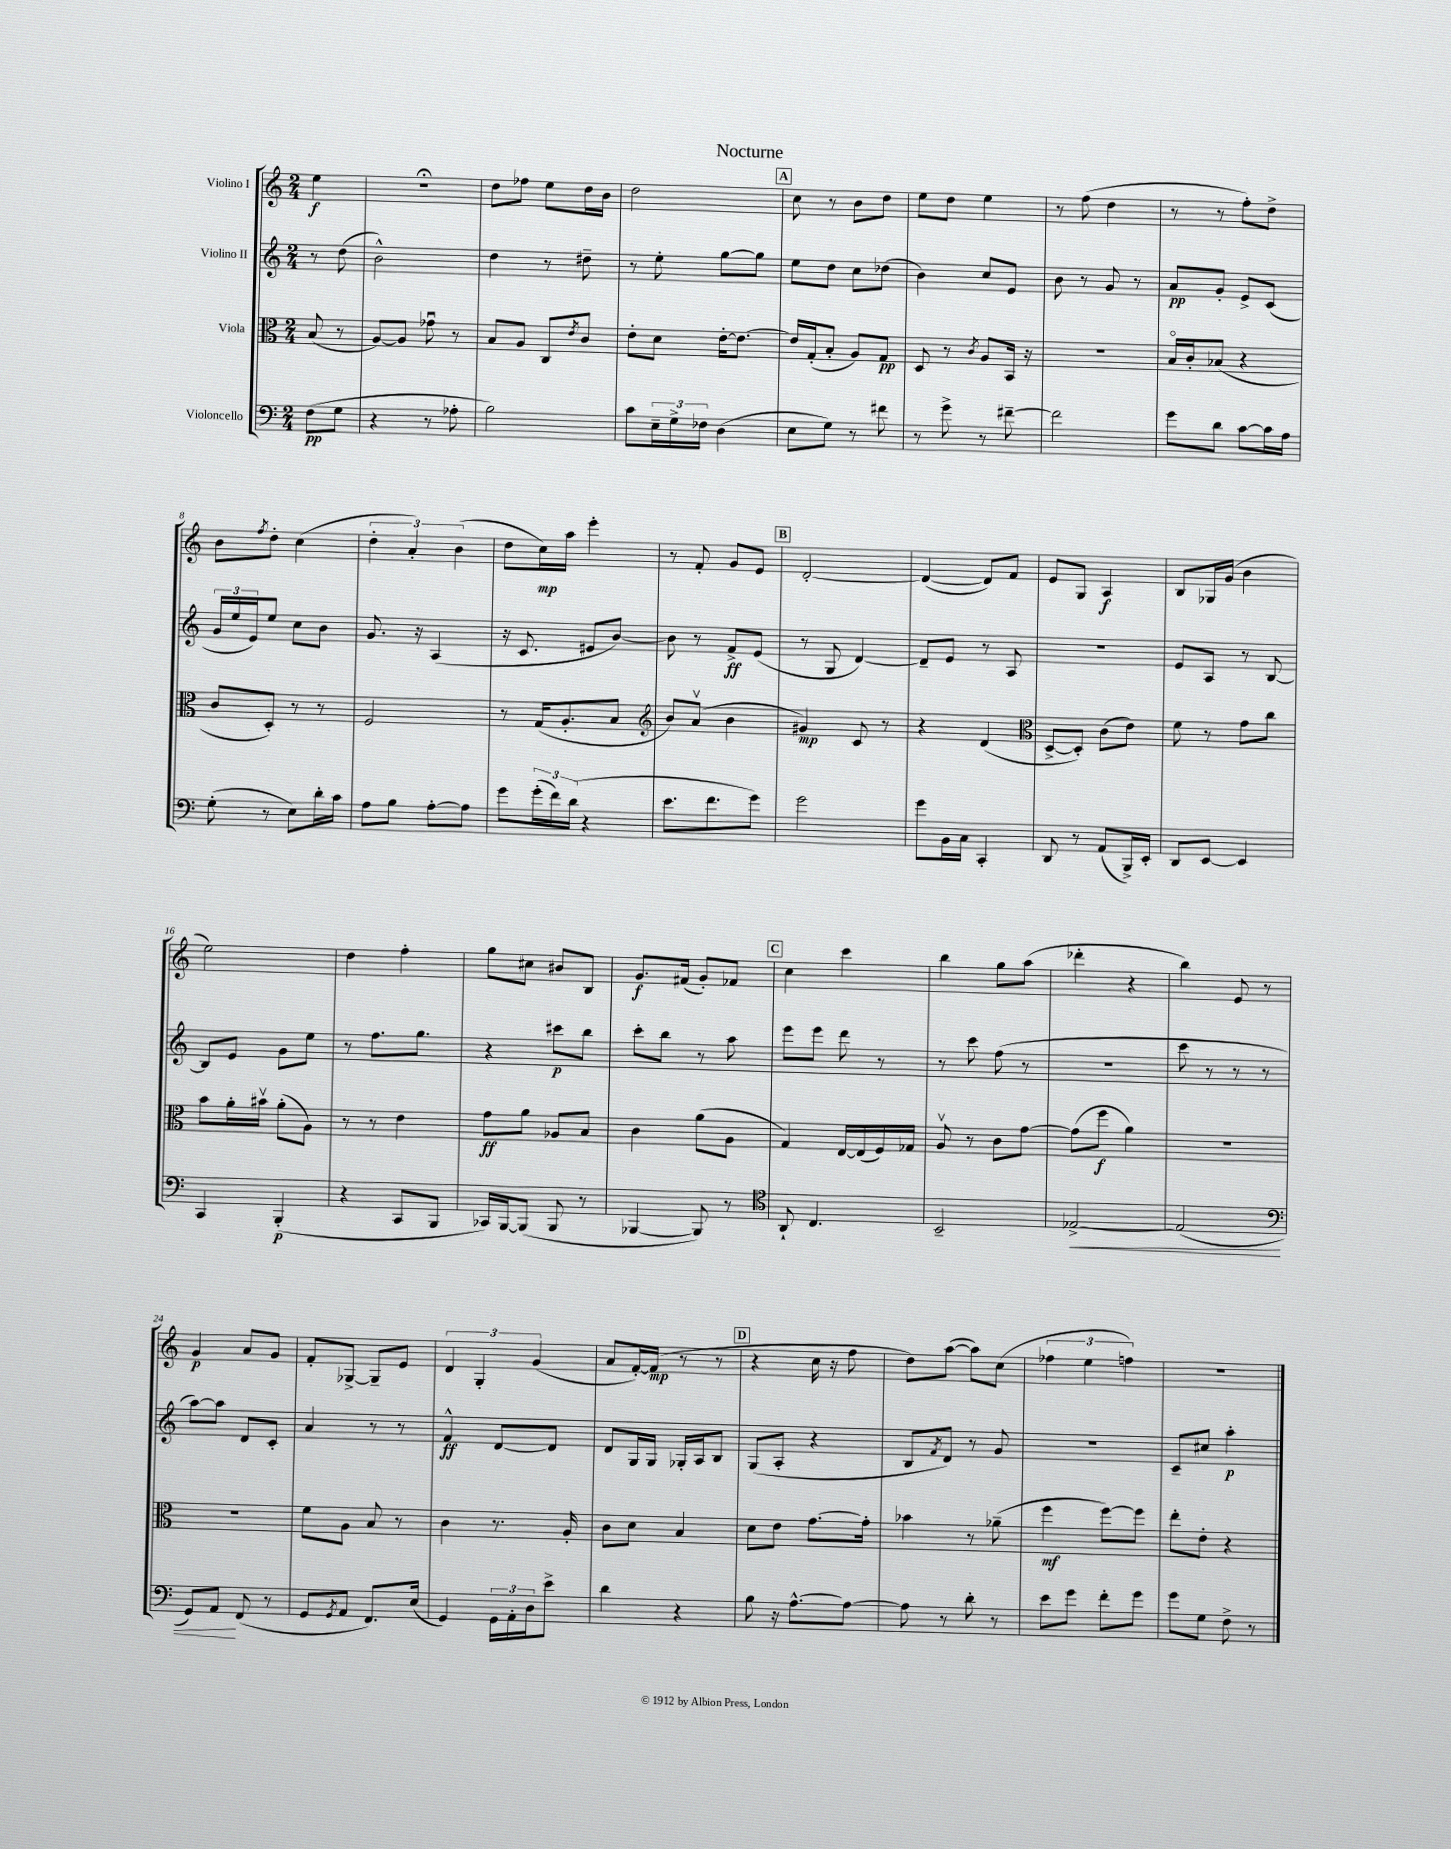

**kern	**kern	**kern	**kern
*staff4	*staff3	*staff2	*staff1
*clefF4	*clefC3	*clefG2	*clefG2
*k[]	*k[]	*k[]	*k[]
*M2/4	*M2/4	*M2/4	*M2/4
(8F	(8B	8r	4ee
8G	8r	(8dd	.
=	=	=	=
4r	[8A)	2b^^)	2r;
.	8A]	.	.
8r	8g-u	.	.
8A-'	8r	.	.
=	=	=	=
2B)	8B	4dd	8dd
.	8A	.	8ff-
.	8C	8r	8ee
.	8qe	.	.
.	8c	8dd#~	16dd
.	.	.	16b
=	=	=	=
8c	8e'	8r	2dd
24E~	8d	8ee'	.
24G^	.	.	.
24F-	.	.	.
(4D	[16e'	[8gg	.
.	8.e_	.	.
.	.	8gg]	.
=	=	=	=
8E	16e]	8ee	8cc
.	(16G'	.	.
8G)	8B'	8dd	8r
8r	8A)	8cc	8b
8f#	8G	(8dd-	8dd
=	=	=	=
8r	8D	4b)	8ee
8g^	8r	.	8dd
.	8qc	.	.
8r	8A	8cc	4ee
[8f#~	16BB	8e	.
.	16r	.	.
=	=	=	=
2f#]	2r	8b	8r
.	.	8r	(8ff
.	.	8g	4dd
.	.	8r	.
=	=	=	=
8g	16Bo	8a	8r
.	16c'	.	.
8d	(8B-	8g'	8r
[8c	4r	8e^	8ff')
16c]	.	(8c	8dd^
16A	.	.	.
=	=	=	=
(8G'	8c	24g	8b
.	.	24ee	.
.	.	24e)	.
.	.	.	8qff
8r	8D')	8ee	8dd'
8E)	8r	8cc	(4cc
16d'	8r	8b	.
16c	.	.	.
=	=	=	=
8A	2F	8.g	6dd'
8B	.	.	.
.	.	.	6a')
.	.	16r	.
[8A'	.	(4A	.
.	.	.	(6b
8A]	.	.	.
=	=	=	=
8g	8r	16r	8dd
.	.	8.c	.
(24g'	(16G	.	16cc)
24f)	.	.	.
.	8.A'	.	16aa
(24d	.	.	.
4r	.	8e#	4eee'
.	8B	[8b)	.
=	=	=	=
*	*clefG2	*	*
8.e	8b)	8b]	8r
.	(8av	8r	8f'
8.f	.	.	.
.	4b	8f^	8g
8g)	.	(8e	8e
=	=	=	=
2g	4g#)	8r	[2d'
.	.	8G	.
.	8c	[4d)	.
.	8r	.	.
=	=	=	=
8g	4r	8d~]	(4d_
16BB	.	8e	.
16C	.	.	.
4CC'	(4d	8r	8d])
.	.	8A	8f
=	=	=	=
*	*clefC3	*	*
8DD	[8D^	2r	8e
8r	8D'])	.	8G
(8AA	(8c	.	4A
16BBB^)	8e)	.	.
16EE'	.	.	.
=	=	=	=
8DD	8f	8e	8B
[8EE	8r	8A	16G-
.	.	.	(16g
4EE]	8g	8r	4b
.	8cc	[8B	.
=	=	=	=
4CC	8b	8B]	2ee)
.	16a'	8e	.
.	16b#v	.	.
(4BBB'	(8a'	8g	.
.	8A)	8ee	.
=	=	=	=
4r	8r	8r	4dd
.	8r	8.ff	.
8CC	4e	.	4ff'
.	.	8.gg	.
8BBB	.	.	.
=	=	=	=
16CC-)	8g	4r	8gg
[16BBB	.	.	.
(8BBB]	8a	.	8cc#
8BBB	8A-	8ccc#	8b#
8r	8B	8bb	8B
=	=	=	=
[4BBB-	4c	8ccc'	8.g
.	.	8bb	.
.	.	.	(16f#
8BBB-])	(8a	8r	8g')
8r	8A	8aa	8f-
=	=	=	=
*clefC4	*	*	*
8AA`	4G)	8eee	4cc
4.C	.	8eee	.
.	[16E	8ddd	4ccc
.	(16E]	.	.
.	16F)	8r	.
.	16G-	.	.
=	=	=	=
2BB~	8Av	8r	4bb
.	8r	8ccc	.
.	8c	(8ff	8gg
.	[8g	8r	(8aa
=	=	=	=
[2E-^	(8g]	2r	4ddd-'
.	8ff	.	.
.	4a)	.	4r
=	=	=	=
(2E-]	2r	8ccc	4bb)
.	.	8r	.
.	.	8r	8e
.	.	8r	8r
=	=	=	=
*clefF4	*	*	*
8GG)	2r	[8aa)	4g
8AA	.	8aa]	.
(8FF	.	8d	8a
8r	.	8c'	8g
=	=	=	=
8GG	8f	4a	8f'
8qGG	.	.	.
8AA	8A	.	[8G-^
8.FF)	8B	8r	8G-~]
.	8r	8r	8e
(16E	.	.	.
=	=	=	=
4GG)	4c	4f^^	6d
.	.	.	6G'
24GG	8.r	[8d	.
24AA'	.	.	.
24D	.	.	(6g
8e^	.	8d]	.
.	16A'	.	.
=	=	=	=
4d	8c	8d	8a
.	8d	16G	[16f')
.	.	16G	(16f]
4r	4B	16G-'	8r
.	.	16A	.
.	.	8B	8r
=	=	=	=
8B	8d	(8G	4r
16r	8e	8A'	.
[8.A^^	.	.	.
.	[8.g	4r	16cc
.	.	.	16r
8A_	.	.	8ff
.	16g']	.	.
=	=	=	=
8A]	4b-	8B	8dd)
.	.	8qf	.
8r	.	8d)	([8aa
8d'	8r	8r	8aa])
8r	(8a-~	8g	(8cc
=	=	=	=
8e	4ff	2r	6ff-
8g	.	.	.
.	.	.	6ee
8f'	[8ff)	.	.
.	.	.	6ff)
8g	8ff]	.	.
=	=	=	=
8g	8ee'	8c~	2r
8G	8e'	8cc#	.
8F^	4r	4aa'	.
8r	.	.	.
==	==	==	==
*-	*-	*-	*-
